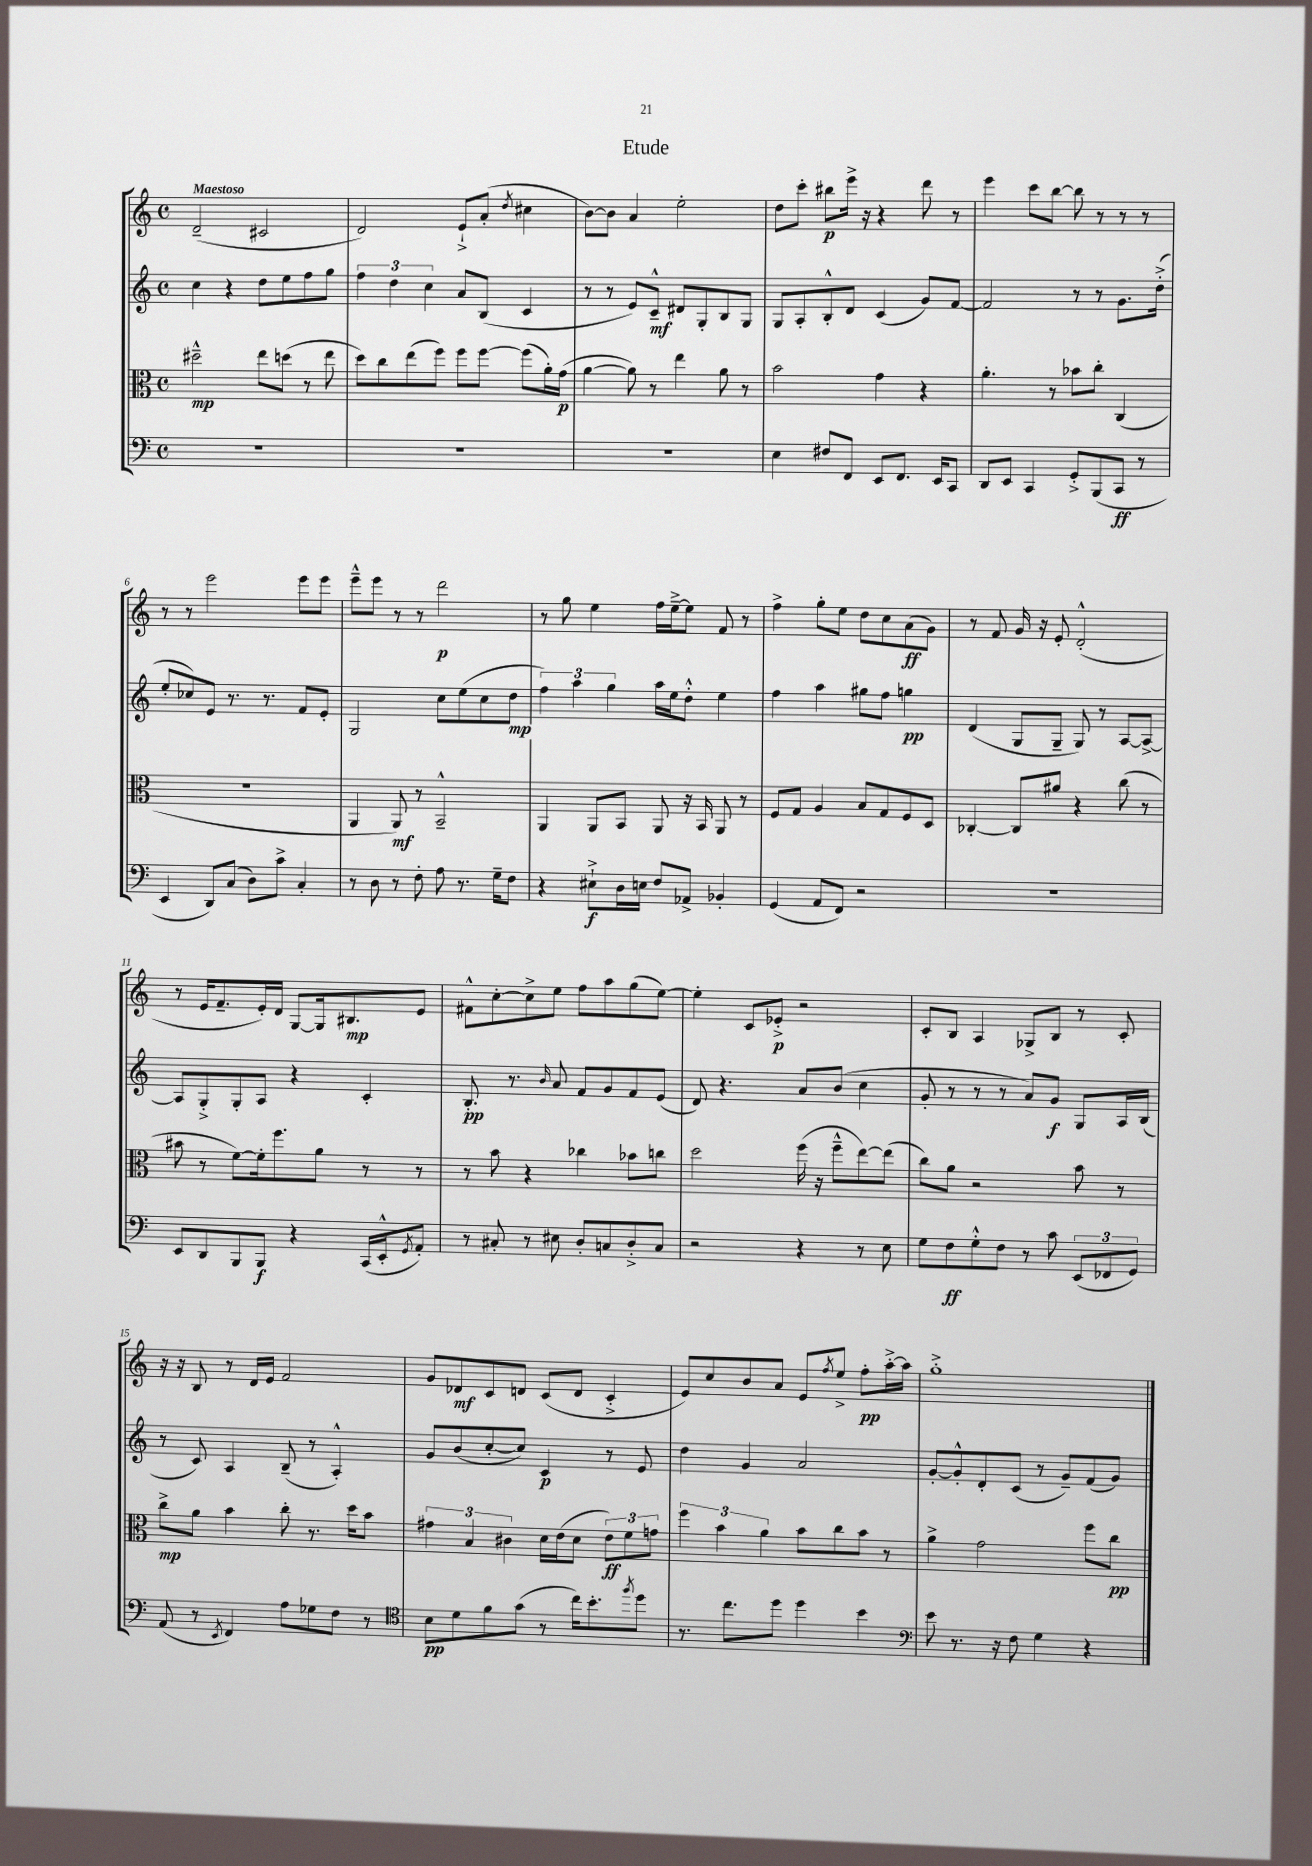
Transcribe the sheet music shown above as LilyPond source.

\header { title = "Etude" }
<<
\new StaffGroup <<
\new Staff = "s0" {
    \clef treble \key c \major \defaultTimeSignature \time 4/4 \tempo "Maestoso"
    d'2--( cis'2 |
    d'2) e'8-!-> a'8-.( \acciaccatura { d''8 } cis''4 |
    b'8~) b'8 a'4 e''2-. |
    d''8 c'''8-. bis''8\p e'''16-> r16 r4 d'''8 r8 |
    e'''4 c'''8 b''8~ b''8 r8 r8 r8 |
    r8 r8 e'''2 e'''8 e'''8 |
    e'''8---^ e'''8 r8 r8 d'''2\p |
    r8 g''8 e''4 f''16 e''16~---> e''8 f'8 r8 |
    f''4-> g''8-. e''8 d''8 c''8 a'8\ff( g'8) |
    r8 f'8 g'16 r16 e'8-. d'2-.-^( |
    r8 e'16 f'8.-- e'16-.) d'16 g8~ g16 bis8.\mp e'8 |
    fis'8-^ c''8~-. c''8-> e''8 f''8 a''8 g''8( e''8~) |
    e''4-. c'8 ees'8-.->\p r2 |
    c'8-. b8 a4 ges8-> b8 r8 c'8-. |
    r16 r16 b8 r8 d'16 e'16 f'2 |
    g'8 des'8\mf c'8 d'8 c'8( d'8 c'4-.-> |
    e'8) c''8 b'8 a'8 e'8 \acciaccatura { f''8 } e''8-> f''8-.\pp a''16~-.-> a''16 |
    g''1-.-> \bar "|." |
}
\new Staff = "s1" {
    \clef treble \key c \major \defaultTimeSignature \time 4/4
    c''4 r4 d''8 e''8 f''8 g''8 |
    \tuplet 3/2 { f''4 d''4 c''4 } a'8 b8( c'4 |
    r8 r8 e'8) c'8---^\mf dis'8 g8-. b8 g8 |
    g8 a8-. b8-.-^ d'8 c'4( g'8) f'8~ |
    f'2 r8 r8 g'8. d''16-.->( |
    e''8-. ces''8) e'8 r8. r8. f'8 e'8-. |
    g2 c''8 e''8( c''8 d''8\mp |
    \tuplet 3/2 { f''4) a''4 g''4 } a''16 e''16 d''8-.-^ e''4 |
    f''4 a''4 gis''8 f''8 g''4\pp |
    d'4( g8 g8-- g8) r8 a8~ a8~-> |
    a8 g8-.-> g8-. a8 r4 c'4-. |
    b8.-.\pp r8. \grace { b'16 } a'8 f'8 g'8 f'8 e'8( |
    d'8) r4. a'8 b'8( c''4 |
    g'8-. r8 r8 r8 a'8) g'8\f g8 a16 b16( |
    r8 c'8) a4 b8--( r8 a4-.-^) |
    g'8 b'8( c''8~-. c''8) c'4\p r8 e'8 |
    d''4 g'4 a'2 |
    g'8~-. g'8-.-^ d'8-. c'8( r8 g'8--) f'8( g'8) \bar "|." |
}
\new Staff = "s2" {
    \clef alto \key c \major \defaultTimeSignature \time 4/4
    dis''2---^\mp e''8 d''8( r8 e''8 |
    d''8) c''8 e''8( f''8) f''8 f''8~ f''8( a'16-.) g'16\p( |
    a'4~ a'8) r8 e''4 a'8 r8 |
    b'2 g'4 r4 |
    a'4.-. r8 bes'8 c''8-. c4( |
    R1 |
    a,4 a,8\mf) r8 b,2---^ |
    a,4 a,8 b,8 a,8 r16 b,16 a,8 r8 |
    f8 g8 a4 b8 g8 f8 d8 |
    ces4~-. ces8 ais'8 r4 c''8( r8 |
    bis'8 r8 f'8~) f'16-. f''8. a'8 r8 r8 |
    r8 b'8 r4 ces''4 bes'8 c''8 |
    d''2 f''16( r16 f''8---^ e''8~) e''8( |
    c''8) a'8 r2 b'8 r8 |
    c''8->\mp a'8 b'4 c''8-. r8. d''16 b'8 |
    \tuplet 3/2 { gis'4 b4 cis'4 } d'16 e'16( d'8 \tuplet 3/2 { e'8\ff) f'8 g'8 } |
    \tuplet 3/2 { f''4 b'4 a'4 } b'8 c''8 b'8 r8 |
    a'4-> g'2 f''8 c''8\pp \bar "|." |
}
\new Staff = "s3" {
    \clef bass \key c \major \defaultTimeSignature \time 4/4
    R1 |
    R1 |
    R1 |
    e4 fis8 f,8 e,8 f,8. e,16 c,8 |
    d,8 e,8 c,4 g,8-.-> b,,8( c,8\ff r8 |
    e,4 d,8) c8( d8) c'8-> c4-. |
    r8 d8 r8 f8-. a8 r8. g16-- f8 |
    r4 eis8-!->\f d16 e16 f8 aes,8-> bes,4-. |
    g,4( a,8 f,8) r2 |
    R1 |
    e,8 d,8 b,,8 b,,8\f r4 c,16( e,16-.-^ \acciaccatura { g,8 } a,8-.) |
    r8 cis8-. r8 eis8 d8-. c8 d8-.-> c8 |
    r2 r4 r8 e8 |
    g8 f8\ff g8-.-^ f8 r8 c'8 \tuplet 3/2 { e,8( fes,8 g,8) } |
    a,8( r8 \acciaccatura { e,8 } f,4) a8 ges8 f8 r8 |
    \clef tenor b8\pp d'8 f'8 g'8( r8 c''16) b'8.-. \acciaccatura { f''8 } d''8 |
    r8. c''8. d''8 d''4 b'4 |
    \clef bass e'8 r8. r16 f8 g4 r4 \bar "|." |
}
>>
>>
